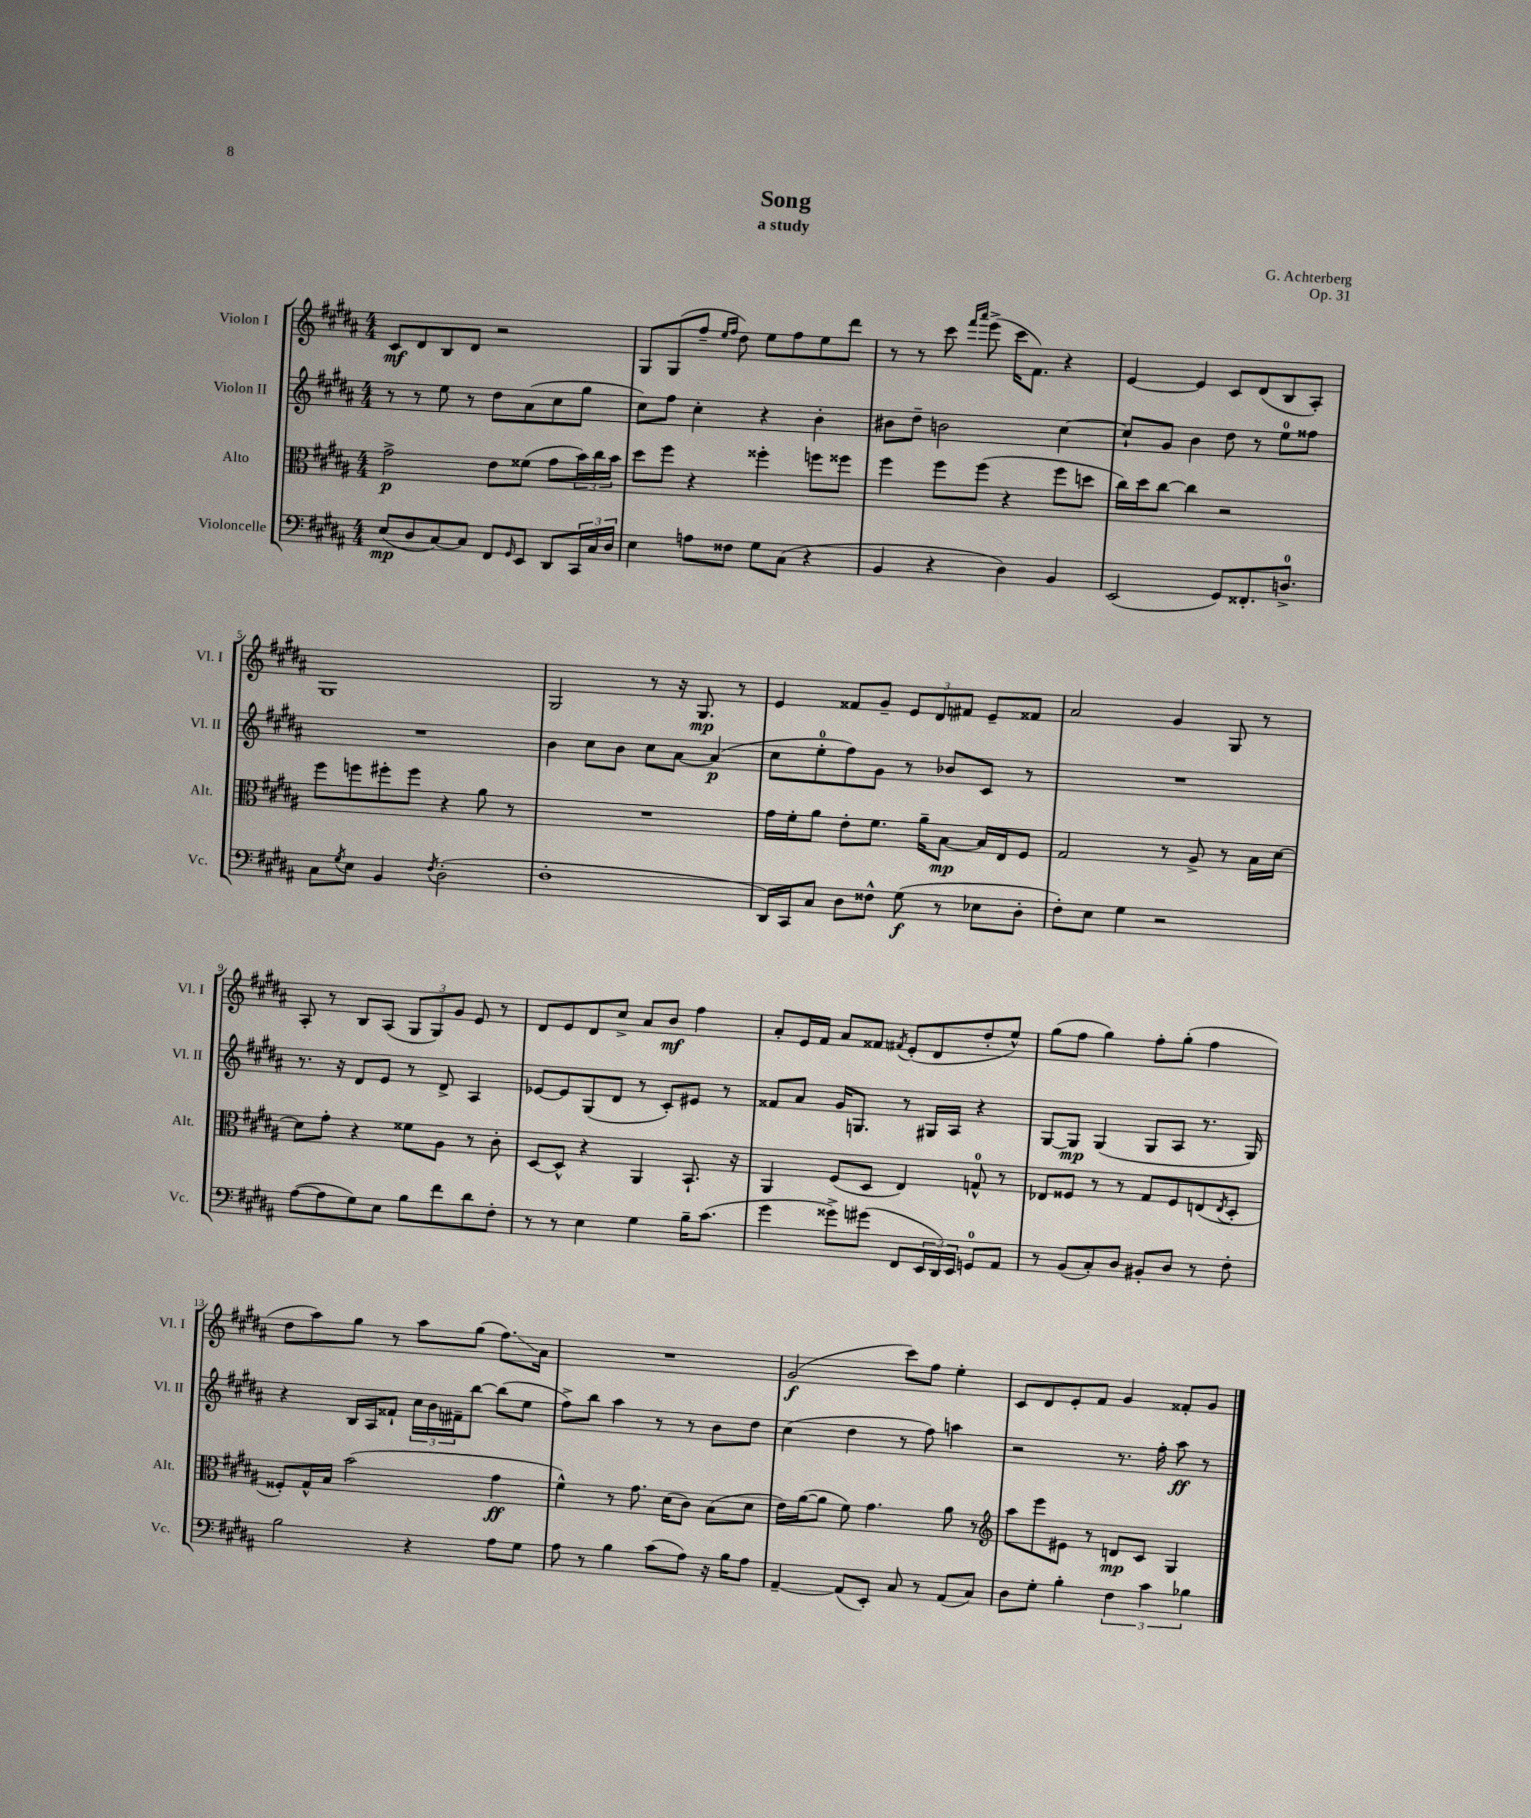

**kern	**kern	**kern	**kern
*staff4	*staff3	*staff2	*staff1
*clefF4	*clefC3	*clefG2	*clefG2
*k[f#c#g#d#a#]	*k[f#c#g#d#a#]	*k[f#c#g#d#a#]	*k[f#c#g#d#a#]
*M4/4	*M4/4	*M4/4	*M4/4
(8E	2g#^	8r	8c#
8D#	.	8r	8d#
[8C#)	.	8ee	8B
8C#]	.	8r	8d#
8FF#	8e	8dd#	2r
16qqGG#	.	.	.
8EE	(8f##	(8a#	.
8DD#	8g#	8cc#	.
24CC#	24b)	8gg#	.
24C#	24cc#	.	.
24D#	24b	.	.
=	=	=	=
4E	8dd#	8cc#)	8G#
.	8ff#	8ff#	(8G#
8A	4r	4cc#'	8ff#~
.	.	.	16qqee
.	.	.	16qqff#
8F##	.	.	8dd#)
8G#	4ff##'	4r	8ee
(8C#	.	.	8ff#
4r	8ff	4b'	8ee
.	8ff##	.	8ddd#
=	=	=	=
4BB	4ff#	8b#	8r
.	.	8dd#~	8r
4r	8ff#	2b	8ccc#
.	.	.	16qqfff#
.	.	.	16qqaaa#
.	(8ff#	.	(8eee^
4D#)	4r	.	16ccc#
.	.	.	8.f#)
4BB	8ff#	[4cc#	4r
.	8dd	.	.
=	=	=	=
(2EE	16cc#)	8cc#`]	[4e
.	16dd#	.	.
.	[8cc#	8g#	.
.	4cc#]	4b	4e]
8GG#)	2r	8dd#	8c#
8.FF##'	.	8r	(8d#
.	.	8ee	8B
8.D^	.	.	.
.	.	8ff##	8A#')
=	=	=	=
8C#	8ff#	1r	1G#
8qG#	.	.	.
8E	8ff	.	.
4BB	8ff#'	.	.
.	8ff#	.	.
8qF#	.	.	.
(2D#'	4r	.	.
.	8a#	.	.
.	8r	.	.
=	=	=	=
1F#'	1r	4b	2G#
.	.	8cc#	.
.	.	8b	.
.	.	8cc#	8r
.	.	[8a#	16r
.	.	.	8.G#
.	.	(4a#]	.
.	.	.	8r
=	=	=	=
16DD#)	16g#	8cc#	4e
16CC#	16f#'	.	.
8C#	8a#	8ee'	.
8D#	8e'	8ff#)	8f##
8F##^^	8.f#	8g#	8g#~
(8G#	.	8r	12e
.	16a#~	.	.
.	.	.	12d#
8r	[8B	8b-	.
.	.	.	12f#
8E-	16B]	8c#	8e~
.	16E	.	.
8D#'	8F#	8r	8f##
=	=	=	=
8F#')	2G#	1r	2a#
8E	.	.	.
4G#	.	.	.
2r	8r	.	4g#
.	8A#^	.	.
.	8r	.	8G#
.	16B	.	8r
.	[16d#	.	.
=	=	=	=
([8A#	8d#]	8.r	8A#'
8A#]	8g#'	.	8r
.	.	16r	.
8G#)	4r	8d#	8B
8E	.	8e	(8A#
8B	8f##	8r	12G#
.	.	.	12G#)
8f#	8A#	8d#^	.
.	.	.	12g#
8d#	8r	4A#	8e
8F#'	8c#'	.	8r
=	=	=	=
8r	[8D#	[8e-	8d#
8r	8D#^^]	8e-]	8e
4E	4r	(8G#	8d#
.	.	8d#	8cc#^
4G#	4AA#	8r	8a#
.	.	8c#')	8b
16B~	8.BB`	8e#	4ff#
(8.c#	.	.	.
.	.	8r	.
.	16r	.	.
=	=	=	=
4g#	4AA#	8f##	8a#'
.	.	8a#	16e
.	.	.	16f#
8g##^)	(8F#	16g#	8a#
.	.	8.G	.
(8g#	8D#	.	8f##
.	.	.	8qf#
8FF#	4E)	8r	(8e'
24EE	.	16G#	8d#
24DD#)	.	.	.
.	.	16A#	.
24EE	.	.	.
8GG	8G^^	4r	8dd#'
8AA#	8r	.	8ee^^)
=	=	=	=
8r	8E-	[8G#	(8gg#
(8BB	8F##	8G#]	8ff#
8C#')	8r	(4G#	4gg#)
8D#	8r	.	.
8BB#'	8G#	8G#	8ff#'
8D#	8F##	8A#	(8gg#'
8r	(8E	8.r	4ff#
.	8qE	.	.
8F#'	8D#'	.	.
.	.	16G#)	.
=	=	=	=
2B	8F##')	4r	8dd#
.	16G#^^	.	8aa#)
.	16B	.	.
.	(2b	16B	8gg#
.	.	16A#	.
.	.	8f##`	8r
4r	.	24cc#	8aa#
.	.	24b	.
.	.	24f#~	.
.	.	[8bb	(8gg#
8A#	4g#	(8bb]	8.ff#)
8G#	.	8ee	.
.	.	.	16a#
=	=	=	=
8A#	4f#^^)	8ff#^)	1r
8r	.	8bb	.
4B	8r	4aa#	.
.	8.g#	.	.
(8c#	.	8r	.
.	(16d#	.	.
8A#)	8c#)	8r	.
16r	(8B	8b	.
16B	.	.	.
8A#	8d#	8dd#	.
=	=	=	=
[4AA#~	16e)	(4cc#	(2g#
.	([16a#	.	.
.	8a#]	.	.
(8AA#]	8f#)	4dd#	.
8EE')	4.g#	.	.
8C#	.	8r	8ccc#)
8r	.	8ff#)	8ff#
(8AA#	8a#	4aa	4ee'
8C#)	8r	.	.
=	=	=	=
*	*clefG2	*	*
8D#	8aa#	2r	8c#
8G#'	8eee	.	8d#
4B'	8e#	.	8e'
.	8r	.	8f#
6F#	8d	8.r	4g#
.	8c#	.	.
6c#	.	.	.
.	.	16ff#'	.
.	4G#	8aa#	8f##'
6B-	.	.	.
.	.	8r	8g#
==	==	==	==
*-	*-	*-	*-
